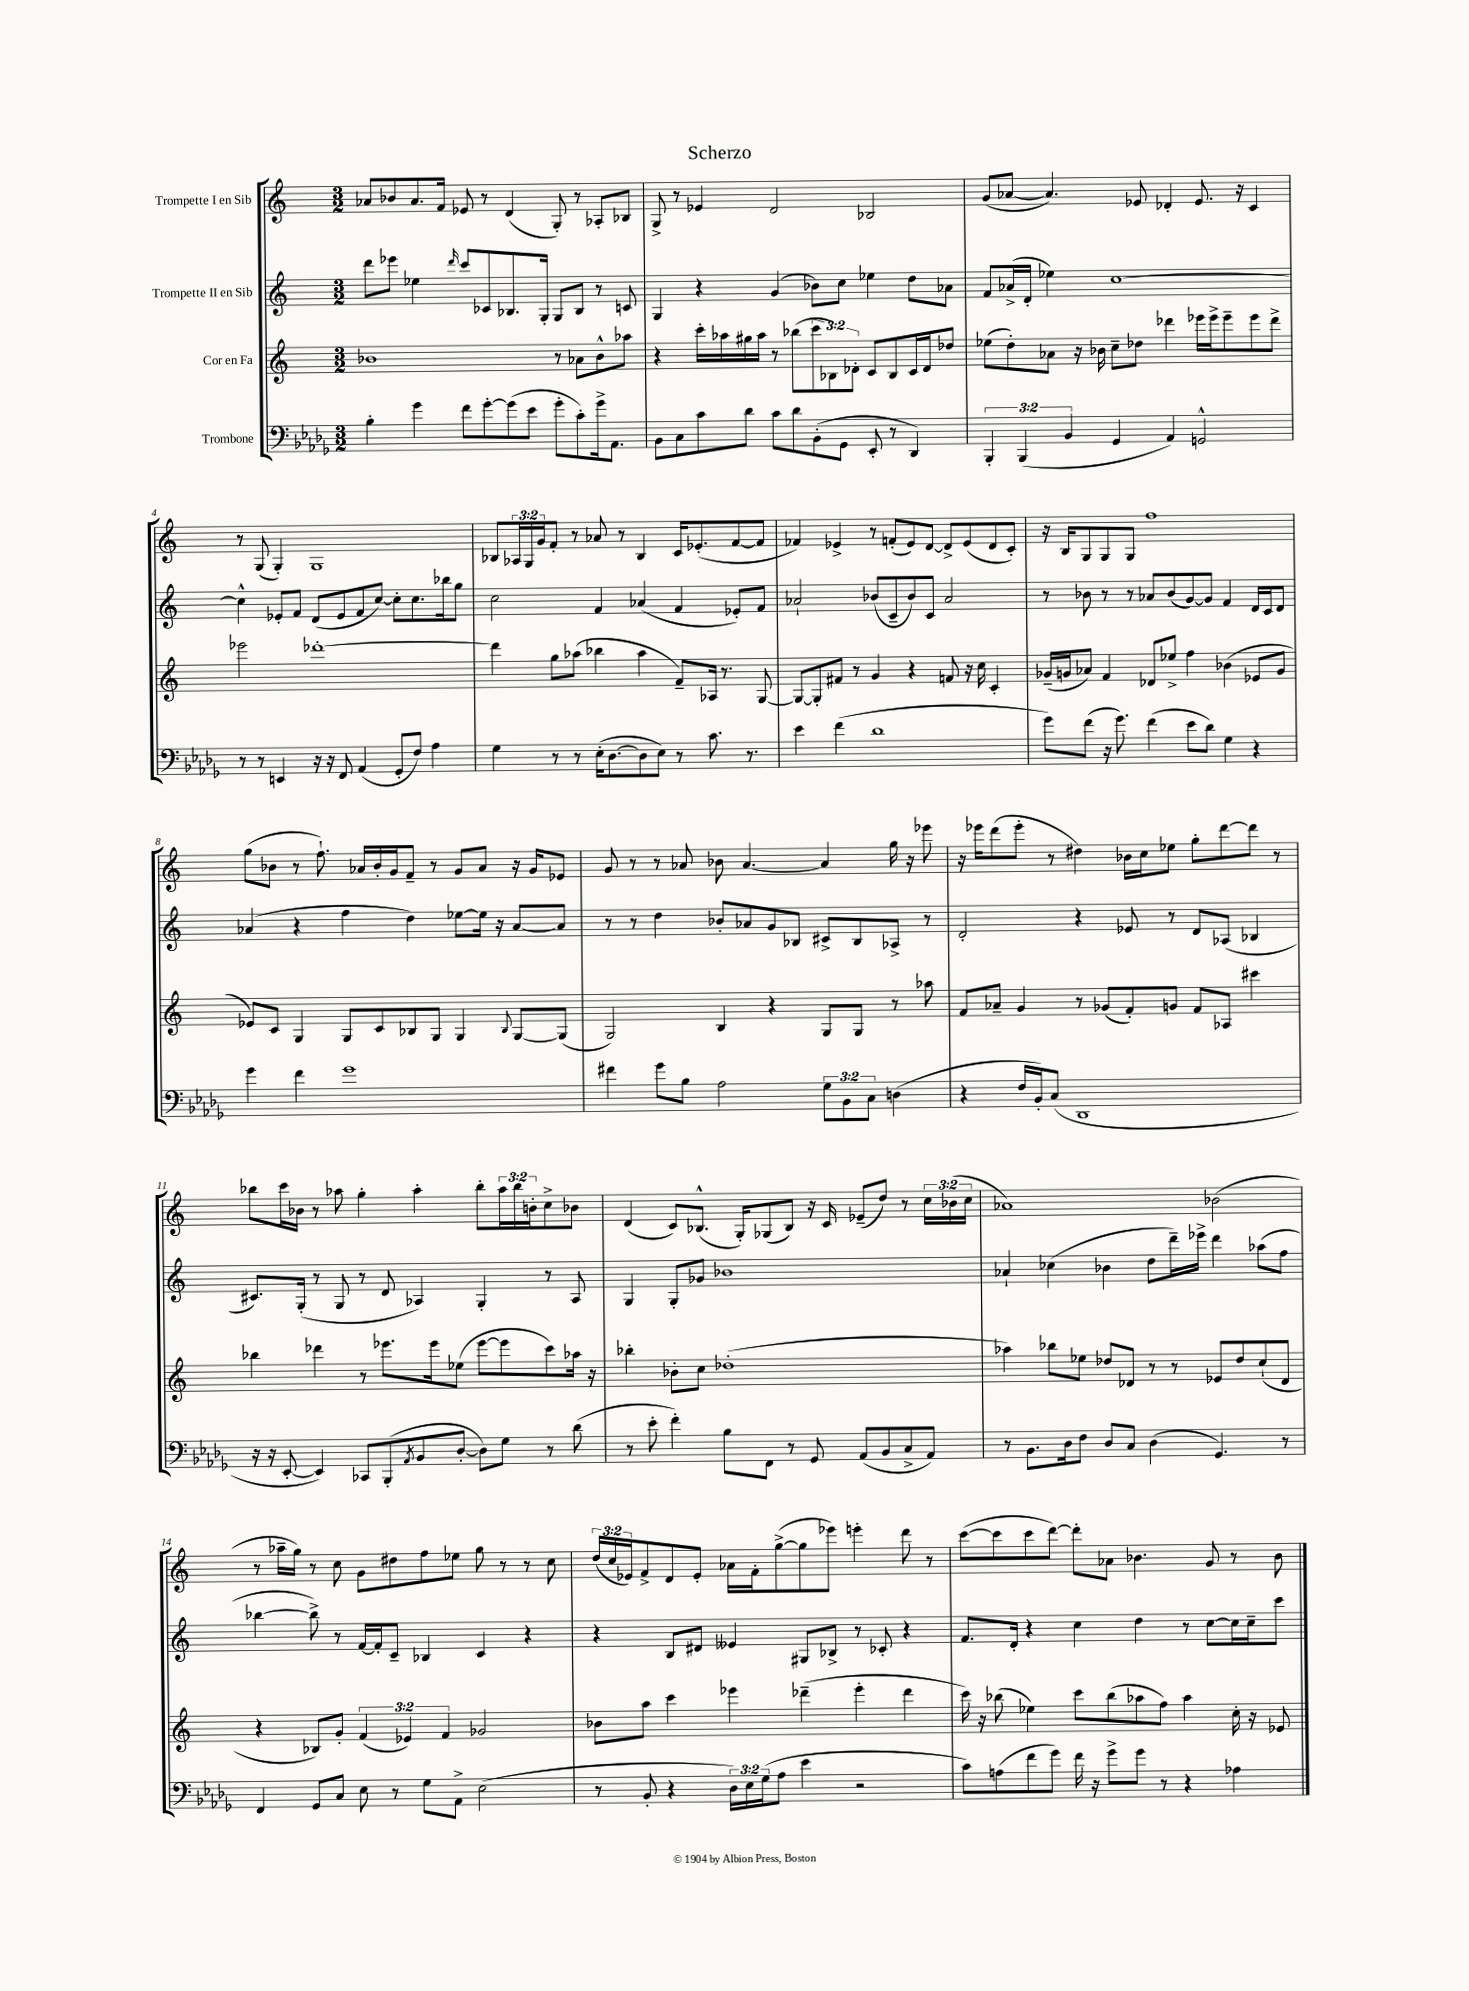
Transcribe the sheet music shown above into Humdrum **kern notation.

**kern	**kern	**kern	**kern
*part4	*part3	*part2	*part1
*staff4	*staff3	*staff2	*staff1
*I"Trombone	*I"Cor en Fa	*I"Trompette II en Sib	*I"Trompette I en Sib
*clefF4	*clefG2	*clefG2	*clefG2
*k[b-e-a-d-g-]	*k[]	*k[]	*k[]
*M3/2	*M3/2	*M3/2	*M3/2
=1	=1	=1	=1
4B-'\	1b-X	8ddd\L	8a-X/L
.	.	8eee-X\J	8b-X/
4g-\	.	4ee-X\	8.a-/
.	.	.	16f/Jk
.	.	16qqddd/	.
8f\L	.	8ccc/L	8e-X/
[8g-'\	.	8c-X/	8r
(8g-\]	.	8.B-X/	(4d/
8e-\J	.	.	.
.	.	16G'/Jk	.
8g-'\L	8r	8G/L	8G'/)
8c'\)	8a-X\L	8B-/J	8r
16g-^\k	8b-^^\	8r	8A-X'/L
8.AA-\J	.	.	.
.	8aa-X\J	8cn/	8B-X/J
=2	=2	=2	=2
8BB-\L	4r	4G/	8G^/
8C\	.	.	8r
8c\	16ccc'\LL	4r	4e-X/
.	16aa-X\	.	.
8d-\J	16gg#X\	.	.
.	16aa-\JJ	.	.
8c\L	8r	(4g/	2d/
8d-\	(8bb-X\L	.	.
(8BB-'\	12ccc\	8b-X\L)	.
.	12B-X\)	.	.
8GG-\J	.	8cc\J	.
.	12d-X'\J	.	.
8EE-'/	8c/L	4ee-X\	2B-X/
8r	8B-/	.	.
4DD-/)	16c/L	8dd\L	.
.	16d-/J	.	.
.	8dd-X/J	8a-X\J	.
=3	=3	=3	=3
6BBB-'/	(8ee-X\L	8f/L	(8g/L
.	8dd'\)	(16a-X^/L	[8a-X/J
(6BBB-/	.	.	.
.	.	16d'/JJ	.
.	8a-X\J	4ee-X\)	4.a-/])
6BB-/	.	.	.
.	16r	.	.
.	16b-X\	.	.
4GG-/	8cc~\L	[1cc	.
.	8dd-X\J	.	8e-X/
4AA-/)	4ddd-X\	.	4d-X'/
2GGn^^/	16eee-X\LL	.	8.e-/
.	16eee-^\J	.	.
.	8eee-~\	.	.
.	.	.	16r
.	8eee-\	.	4c/
.	8ddd-^\J	.	.
!!LO:LB:g=z
=4	=4	=4	=4
8r	2eee-X\	4cc^^\]	8r
8r	.	.	(8G/
4EEn/	.	8e-X'/L	4G'/)
.	.	8f/J	.
16r	[1ddd-X'	(8d/L	1G
16r	.	.	.
8FF/	.	8e-/	.
(4AA-/	.	8f/	.
.	.	[8cc/J)	.
8GG-'/L	.	8cc'\L]	.
8F/J)	.	8.cc\	.
4A-\	.	.	.
.	.	16bb-X\k	.
.	.	8gg\J	.
=5	=5	=5	=5
4G-\	4ddd-\]	2cc\	8B-X/L
.	.	.	24A-X/L
.	.	.	24G/
.	.	.	24g/J
8r	8gg\L	.	8f'/J
8r	(8aa-X\J	.	8r
(16E-'\KL	4bb-X\	4f/	8a-X/
[8.D-\	.	.	.
.	.	.	8r
8D-\]	4aa-\	(4a-X/	4B-/
8E-\J)	.	.	.
8r	8f~/L)	4f/	16c/KL
.	.	.	(8.e-X'/
8.c\	16A-X/Jk	.	.
.	8.r	.	.
.	.	8e-X'/L)	[8f/
8.r	.	.	.
.	[8G/	8f/J	8f/J]
=6	=6	=6	=6
4e-\	8G/L_	2a-X`/	4f-X/)
.	8G'/]	.	.
(4f\	8f#X/J	.	4e-X^/
.	8r	.	.
1d-	4g/	(8b-X/L	8r
.	.	8c~/	(8fn'/L
.	4r	8b-/)	8e-/)
.	.	8c/J	[8d/J
.	8fn/	2a-/	8d^/L]
.	16r	.	(8e-/
.	16cc\	.	.
.	4c'/	.	8d/
.	.	.	8c'/J)
=7	=7	=7	=7
8g-\L)	(16g-X~/LL	8r	16r
.	16gn/J	.	16B/KL
(8f\J	8a-X/J)	8b-X\	8G/
16r	4f/	8r	8G/
8.g-\)	.	.	.
.	.	8r	8G/J
(4f\	8d-X/L	8a-X/L	1ff
.	8ee-X^/J	(8b-/	.
8e-\L	4ff\	[8g/)	.
8d-\J)	.	8g/J]	.
4G-\	(4b-X\	4f/	.
4r	8e-X/L	16d/LL	.
.	.	16c/J	.
.	8g/J	8d/J	.
!!LO:LB:g=z
=8	=8	=8	=8
4g-\	8e-X/L)	(4a-X/	(8gg\L
.	8c/J	.	8b-X\J
4f\	4G/	4r	8r
.	.	.	8.ff`\)
1g-	8G/L	4ff\	.
.	.	.	16a-X/LL
.	8c/	.	16b-'/
.	.	.	16g/J
.	8B-X/	4dd\)	8f~/J
.	8G/J	.	8r
.	4G/	[8ee-X\L	8g/L
.	.	16ee-\Jk]	8a-/J
.	.	16r	.
.	8qqB-/	.	.
.	[8G/L	[8a-/L	16r
.	.	.	16g/KL
.	(8G/J]	8a-/J]	8e-X/J
=9	=9	=9	=9
4f#X\	2G/)	8r	8g/
.	.	8r	8r
8g-\L	.	4dd\	8r
8B-\J	.	.	8a-X/
2A-\	4B/	8b-X'/L	8b-X\
.	.	8a-X/	[4.a-/
.	4r	8g/	.
.	.	8B-X/J	.
12G-\L	8G/L	8c#X^/L	4a-/]
12BB-\	.	.	.
.	8G/J	8B-/	.
12C\J	.	.	.
(4Dn\	8r	8A-X^/J	16gg\
.	.	.	16r
.	8aa-X\	8r	8eee-X\
=10	=10	=10	=10
4r	8f/L	2d'/	16r
.	.	.	16eee-X\KL
.	8a-X~/J	.	(8ddd\
16F/LL	4g/	.	8eee-'\J
16BB-'/J)	.	.	.
(8C/J	.	.	8r
1DD-	8r	4r	4dd#X\)
.	(8g-X/L	.	.
.	8f'/)	8e-X/	16b-X\LL
.	.	.	16cc\J
.	8gn/J	8r	8ee-X\J
.	8f/L	8d/L	8gg'\L
.	8A-X/J	(8A-X/J	[8ddd\
.	4ccc#X\	4B-X/	8ddd\J]
.	.	.	8r
!!LO:LB:g=z
=11	=11	=11	=11
16r	4bb-X\	8.c#X/L)	8bb-X\L
16r	.	.	.
[8EE-'/	.	.	16ccc\L
.	.	(16G'/Jk	16b-X\JJ
4EE-/])	4ddd-X\	8r	8r
.	.	8G/	8aa-X\
8CC-X/L	8r	8r	4gg'\
(8BBB-'/	8.eee-X\L	8d/	.
8qAA-/	.	.	.
8BB-/	.	4A-X/)	4aa-'\
.	16eee-\k	.	.
[8D-'/J	(8ee-X\J	.	.
8D-\L])	[8eee-\L	4G'/	8bb-'\L
8G-\J	8eee-\]	.	24aa-\L
.	.	.	24bb-\
.	.	.	24bn'\J
8r	8ccc\)	8r	8cc^\
(8d-\	16aa-X\Jk	8A-/	8b-X\J
.	16r	.	.
=12	=12	=12	=12
8r	4bb-X'\	4G/	(4d/
8e-'\	.	.	.
4f'\)	8b-X'\L	8G'/L	8c/L)
.	8cc\J	8g-X/J	(8.B-X^^/J
8B-\L	(1dd-X'	1b-X	.
.	.	.	16G'/KL)
8FF\J	.	.	(8G-X/
8r	.	.	8B-/J)
8GG-/	.	.	16r
.	.	.	16c/
(8AA-/L	.	.	(8e-X~/L
8BB-/	.	.	8dd/J)
8C^/	.	.	8r
8AA-/J)	.	.	24cc\LL
.	.	.	(24b-X\
.	.	.	24cc\JJ
=13	=13	=13	=13
8r	4aa-X\)	4a-X`/	1a-X)
8.BB-\L	.	.	.
.	8bb-X\L	(4cc-X\	.
16D-\k	.	.	.
8F\J	8ee-X\J	.	.
8D-/L	8dd-X/L	4b-X\	.
8C/J	8d-X/J	.	.
(4D-\	8r	8dd\L	.
.	8r	16ddd~\L)	.
.	.	16eee-X^\JJ	.
4.GG-/)	8e-X/L	4ddd\	(2b-X\
.	8dd-/	.	.
.	(8cc`/	(8aa-X\L	.
8r	8d-/J	8ff\J	.
!!LO:LB:g=z
=14	=14	=14	=14
4FF/	4r	[4bb-X\	8r
.	.	.	16aa-X~\LL
.	.	.	16gg\JJ)
8GG-/L	8B-X/L)	8bb-^\])	8r
8C/J	8g'/J	8r	8cc\
8E-\	(6f/	[16f/LL	8g\L
.	.	16f'/J]	.
8r	.	8c~/J	8dd#X\
.	6e-X/)	.	.
8G-\L	.	4B-X/	8ff\
.	6f/	.	.
8AA-^\J	.	.	8ee-X\J
(2E-\	2g-X/	4c/	8gg\
.	.	.	8r
.	.	4r	8r
.	.	.	8cc\
=15	=15	=15	=15
8r	8b-X\L	4r	(24dd/LL
.	.	.	24cc/
.	.	.	24e-X/J)
8BB-'/	8aa\J	.	8f^/
4r	4ccc\	8B/L	8d/
.	.	8d#X/J	8e-'/J
24D-\LL)	4eee-X\	4e--X/	16a-X\LL
24E-\	.	.	.
.	.	.	16f'\J
(24G-\J	.	.	.
8A-\J	.	.	([8gg^\
4e-\	(4ddd-X~\	8G#X/L	8gg\]
.	.	8B-X^/J	8eee-X\J)
2r	4eee-'\	8r	4eeen'\
.	.	8c-X'/	.
.	4ddd-\	4r	8ddd\
.	.	.	8r
=16	=16	=16	=16
8c\L)	16ccc\)	8.f/L	([8ccc\L
.	16r	.	.
(8An\	(8bb-X\	.	8ccc\]
.	.	16d'/Jk	.
8f\	4ee-X\)	4r	8ccc\
8g-\J)	.	.	[8ddd\J)
16f\	8ccc\L	4cc\	8ddd'\L]
16r	.	.	.
8g-^\L	(8bb-\	.	8a-X\J
8g-\J	8aa-X\	4dd\	4.b-X\
8r	8ff\J)	.	.
4r	4aa-\	8r	.
.	.	[8cc\L	8g/
4A-X\	16cc'\	16cc\L]	8r
.	16r	16cc~\J	.
.	8e-X/	8ccc\J	8b-\
==	==	==	==
*-	*-	*-	*-
